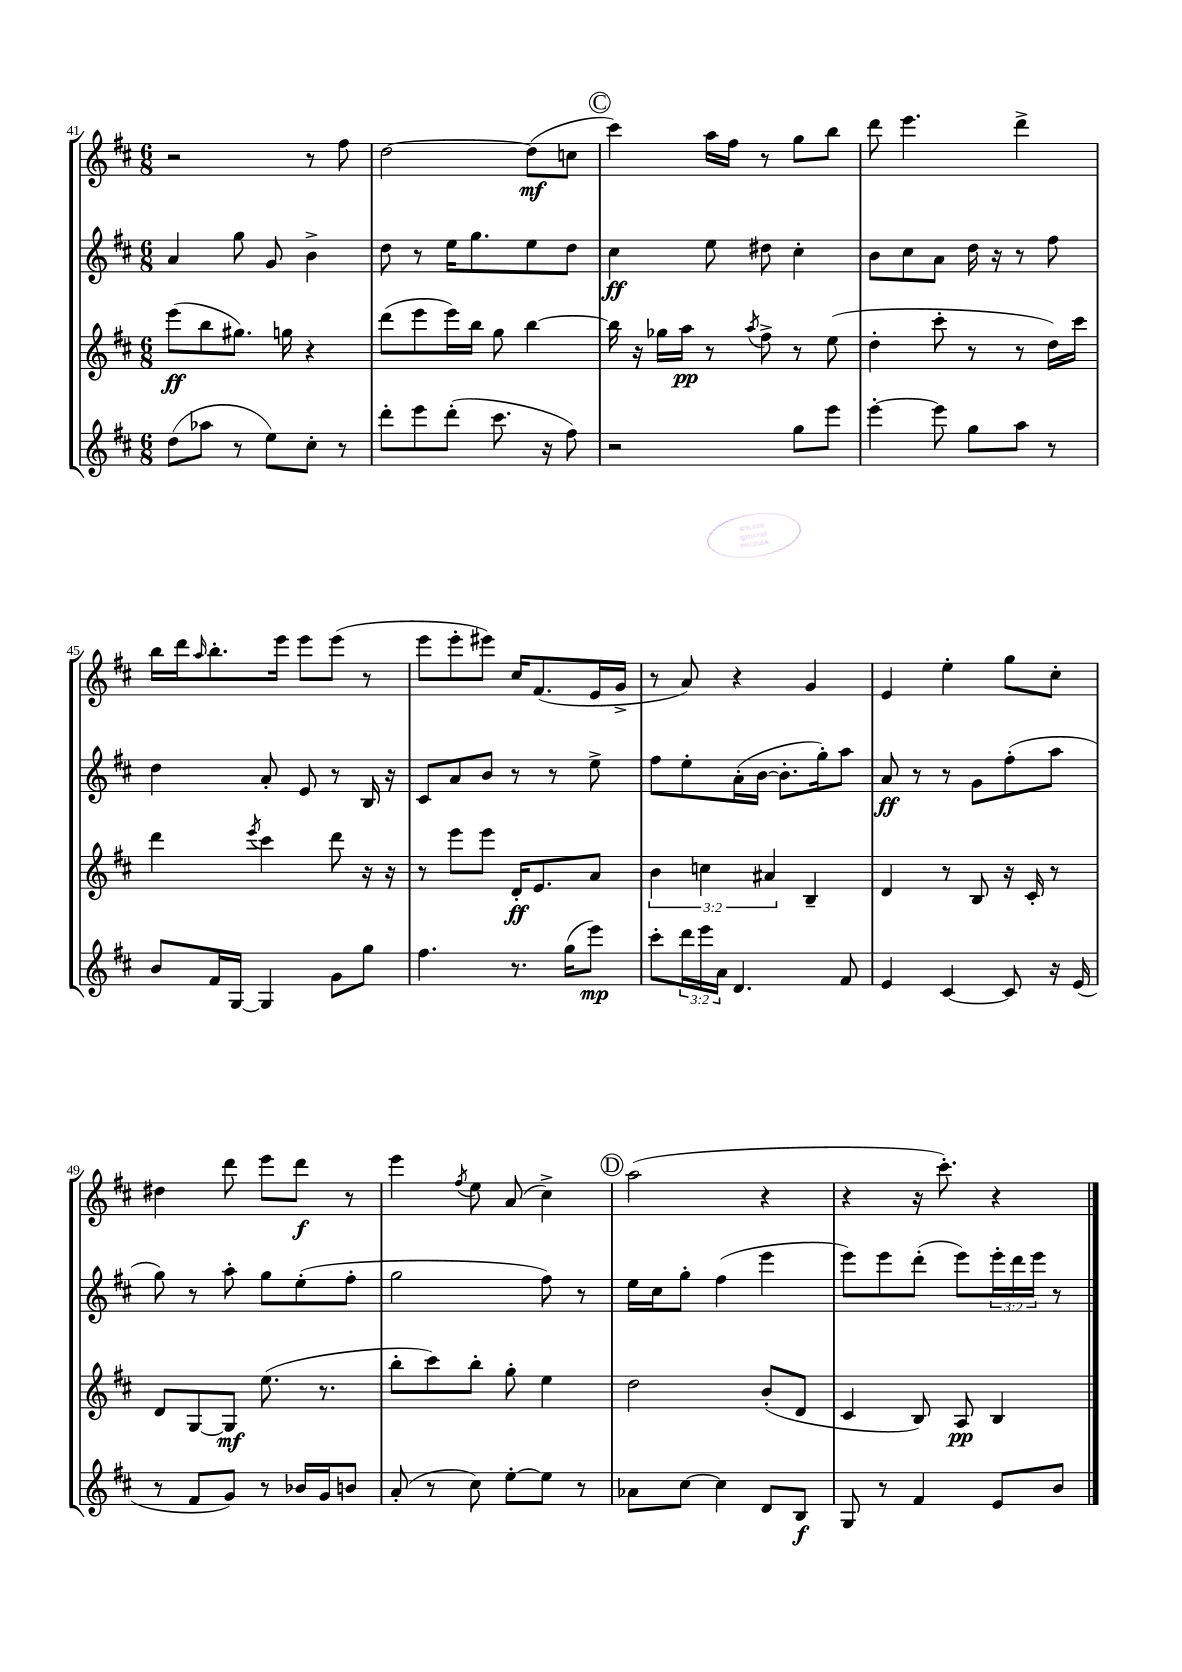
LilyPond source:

<<
\new StaffGroup <<
\new Staff = "s0" {
    \clef treble \key d \major \numericTimeSignature \time 6/8
    r2 r8 fis''8 |
    d''2~ d''8\mf( c''8 |
    \mark \markup { \circle "C" } cis'''4) a''16 fis''16 r8 g''8 b''8 |
    d'''8 e'''4. d'''4-> |
    b''16 d'''16 \grace { a''16 } b''8.-. e'''16 e'''8 e'''8( r8 |
    e'''8 e'''8-. eis'''8) cis''16 fis'8.( e'16 g'16-> |
    r8 a'8) r4 g'4 |
    e'4 e''4-. g''8 cis''8-. |
    dis''4 d'''8 e'''8 d'''8\f r8 |
    e'''4 \acciaccatura { fis''8 } e''8 a'8( cis''4->) |
    \mark \markup { \circle "D" } a''2( r4 |
    r4 r16 cis'''8.-.) r4 \bar "|." |
}
\new Staff = "s1" {
    \clef treble \key d \major \numericTimeSignature \time 6/8 \override Staff.TupletNumber.text = #tuplet-number::calc-fraction-text
    a'4 g''8 g'8 b'4-> |
    d''8 r8 e''16 g''8. e''8 d''8 |
    \mark \markup { \circle "C" } cis''4\ff e''8 dis''8 cis''4-. |
    b'8 cis''8 a'8 d''16 r16 r8 fis''8 |
    d''4 a'8-. e'8 r8 b16 r16 |
    cis'8 a'8 b'8 r8 r8 e''8-> |
    fis''8 e''8-. a'16-.( b'16~ b'8.-. g''16-.) a''8 |
    a'8\ff r8 r8 g'8 fis''8-.( a''8 |
    g''8) r8 a''8-. g''8 e''8-.( fis''8-. |
    g''2 fis''8) r8 |
    \mark \markup { \circle "D" } e''16 cis''16 g''8-. fis''4( e'''4 |
    e'''8) e'''8 d'''8-.( e'''8) \tuplet 3/2 { e'''16-. d'''16 e'''16 } r8 \bar "|." |
}
\new Staff = "s2" {
    \clef treble \key d \major \numericTimeSignature \time 6/8 \override Staff.TupletNumber.text = #tuplet-number::calc-fraction-text
    e'''8\ff( b''8 gis''8.) g''16 r4 |
    d'''8( e'''8 e'''16) b''16 g''8 b''4~ |
    \mark \markup { \circle "C" } b''16 r16 ges''16 a''16\pp r8 \acciaccatura { a''8 } fis''8-> r8 e''8( |
    d''4-. cis'''8-. r8 r8 d''16) cis'''16 |
    d'''4 \acciaccatura { e'''8 } cis'''4 d'''8 r16 r16 |
    r8 e'''8 e'''8 d'16-.\ff e'8. a'8 |
    \tuplet 3/2 { b'4 c''4 ais'4 } b4-- |
    d'4 r8 b8 r16 cis'16-. r8 |
    d'8 g8~ g8\mf e''8.( r8. |
    b''8-. cis'''8) b''8-. g''8-. e''4 |
    \mark \markup { \circle "D" } d''2 b'8-.( d'8 |
    cis'4 b8) a8\pp b4 \bar "|." |
}
\new Staff = "s3" {
    \clef treble \key d \major \numericTimeSignature \time 6/8 \override Staff.TupletNumber.text = #tuplet-number::calc-fraction-text
    d''8( aes''8 r8 e''8) cis''8-. r8 |
    d'''8-. e'''8 d'''8-.( cis'''8. r16 fis''8) |
    \mark \markup { \circle "C" } r2 g''8 e'''8 |
    e'''4~-. e'''8 g''8 a''8 r8 |
    b'8 fis'16 g16~ g4 g'8 g''8 |
    fis''4. r8. g''16( e'''8\mp) |
    cis'''8-. \tuplet 3/2 { d'''16 e'''16 a'16 } d'4. fis'8 |
    e'4 cis'4~ cis'8 r16 e'16( |
    r8 fis'8 g'8) r8 bes'16 g'16 b'8 |
    a'8-.( r8 cis''8) e''8~-. e''8 r8 |
    \mark \markup { \circle "D" } aes'8 cis''8~ cis''4 d'8 b8\f |
    g8 r8 fis'4 e'8 b'8 \bar "|." |
}
>>
>>
\layout { \context { \Score currentBarNumber = #41 } }
